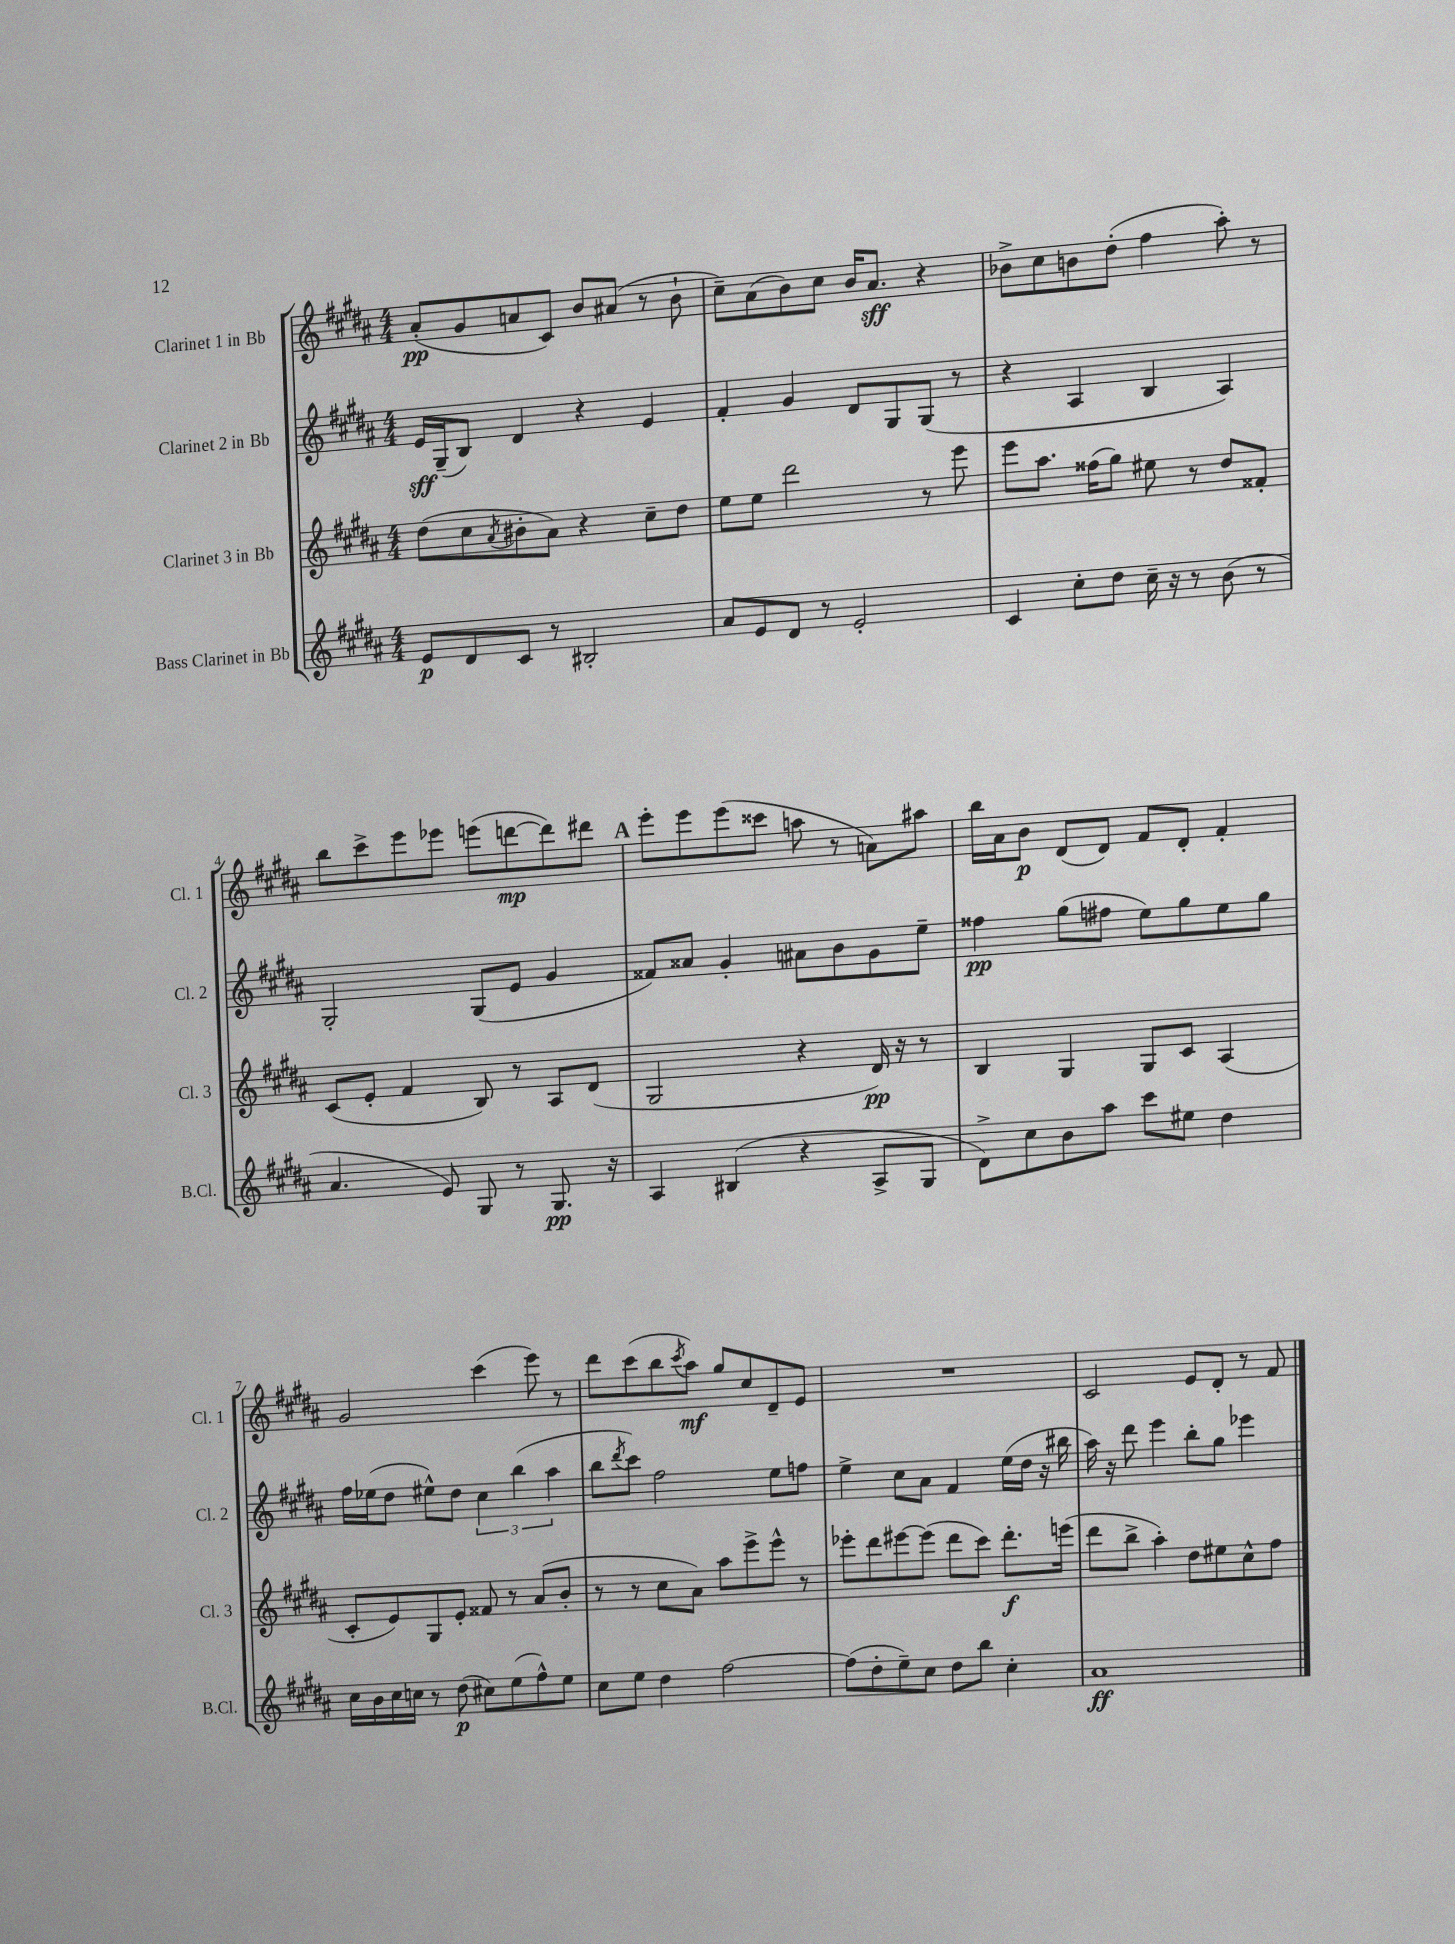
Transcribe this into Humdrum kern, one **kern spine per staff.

**kern	**kern	**kern	**kern
*staff4	*staff3	*staff2	*staff1
*clefG2	*clefG2	*clefG2	*clefG2
*k[f#c#g#d#a#]	*k[f#c#g#d#a#]	*k[f#c#g#d#a#]	*k[f#c#g#d#a#]
*M4/4	*M4/4	*M4/4	*M4/4
8e	(8dd#	16e	(8a#'
.	.	(16G#~	.
8d#	8cc#	8B)	8g#
.	8qa#	.	.
8c#	8b#'	4d#	8a
8r	8a#)	.	8c#)
2B#'	4r	4r	8b
.	.	.	(8a#
.	8cc#~	4e	8r
.	8dd#	.	8b`
=	=	=	=
8a#	8ee	4f#'	8cc#~)
8e	8ee	.	(8a#
8d#	2ddd#	4g#	8b)
8r	.	.	8cc#
2e'	.	8d#	16b
.	.	.	8.a#
.	.	8G#	.
.	8r	(8G#	4r
.	8eee	8r	.
=	=	=	=
4c#	8eee	4r	8b-^
.	8.aa#	.	8cc#
8cc#'	.	4A#	8b
.	(16ff##	.	.
8dd#	8gg#)	.	(8dd#'
16cc#~	8ee#	4B	4ff#
16r	.	.	.
8r	8r	.	.
(8b	8dd#	4A#)	8aa#')
8r	8f##'	.	8r
=	=	=	=
4.a#	(8c#	2G#'	8bb
.	8e'	.	8ccc#^
.	4f#	.	8eee
8e)	.	.	8eee-
8G#	8B)	(8G#	(8eee
8r	8r	8e	[8ddd
8.G#	8A#	4g#	8ddd])
.	(8d#	.	8ddd#
16r	.	.	.
=	=	=	=
4A#	2G#	8f##)	8eee'
.	.	8a##	8eee
(4B#	.	4g#'	(8eee
.	.	.	8ccc##
4r	4r	8a#	8aa
.	.	8b	8r
8A#^	16d#)	8g#	8a)
.	16r	.	.
8G#	8r	8ee~	8aa#
=	=	=	=
8d#^)	4B	4ff##	16bb
.	.	.	16a#
8cc#	.	.	8b
8b	4G#	(8gg#	(8d#
8aa#	.	8ff#	8d#)
8ccc#	8G#	8ee)	8f#
8ee#	8c#	8gg#	8d#'
4dd#	(4A#	8ee	4f#'
.	.	8gg#	.
=	=	=	=
16cc#	8c#'	16ff#	2g#
16b	.	(16ee-	.
16cc#	8e)	8dd#	.
16cc	.	.	.
8r	8G#	8ee#^^)	.
(8dd#	8e'	8dd#	.
8cc#)	8f##	6cc#	(4ccc#
(8ee	8r	.	.
.	.	(6bb	.
8ff#^^)	(8a#	.	8eee)
.	.	6aa#	.
8ee	8b'	.	8r
=	=	=	=
8cc#	8r	8bb	8ddd#
.	.	8qddd#	.
8ee	8r	8ccc#)	(8ccc#
4dd#	8cc#	2ff#	8bb
.	.	.	8qccc#
.	8a#)	.	8aa#)
[2ff#	8aa#	.	8gg#
.	8eee^	.	8cc#
.	8eee^^	8ee	8d#~
.	8r	8ff	8e
=	=	=	=
(8ff#]	8eee-'	4ee^	1r
8dd#'	8ddd#	.	.
8ee~)	[8eee#	8cc#	.
8cc#	(8eee#]	8a#	.
8dd#	8ddd#	4f#	.
8bb	8ccc#)	.	.
4cc#'	8.ddd#'	(16ee	.
.	.	16dd#	.
.	.	16r	.
.	(16eee	16bb#	.
=	=	=	=
1a#	8ddd#	16aa#)	2c#
.	.	16r	.
.	8bb^	8ddd#	.
.	4aa#')	4eee	.
.	8dd#	8bb'	8e
.	8ee#	8gg#	8d#'
.	8cc#^^	4eee-	8r
.	8ff#	.	8f#
==	==	==	==
*-	*-	*-	*-
